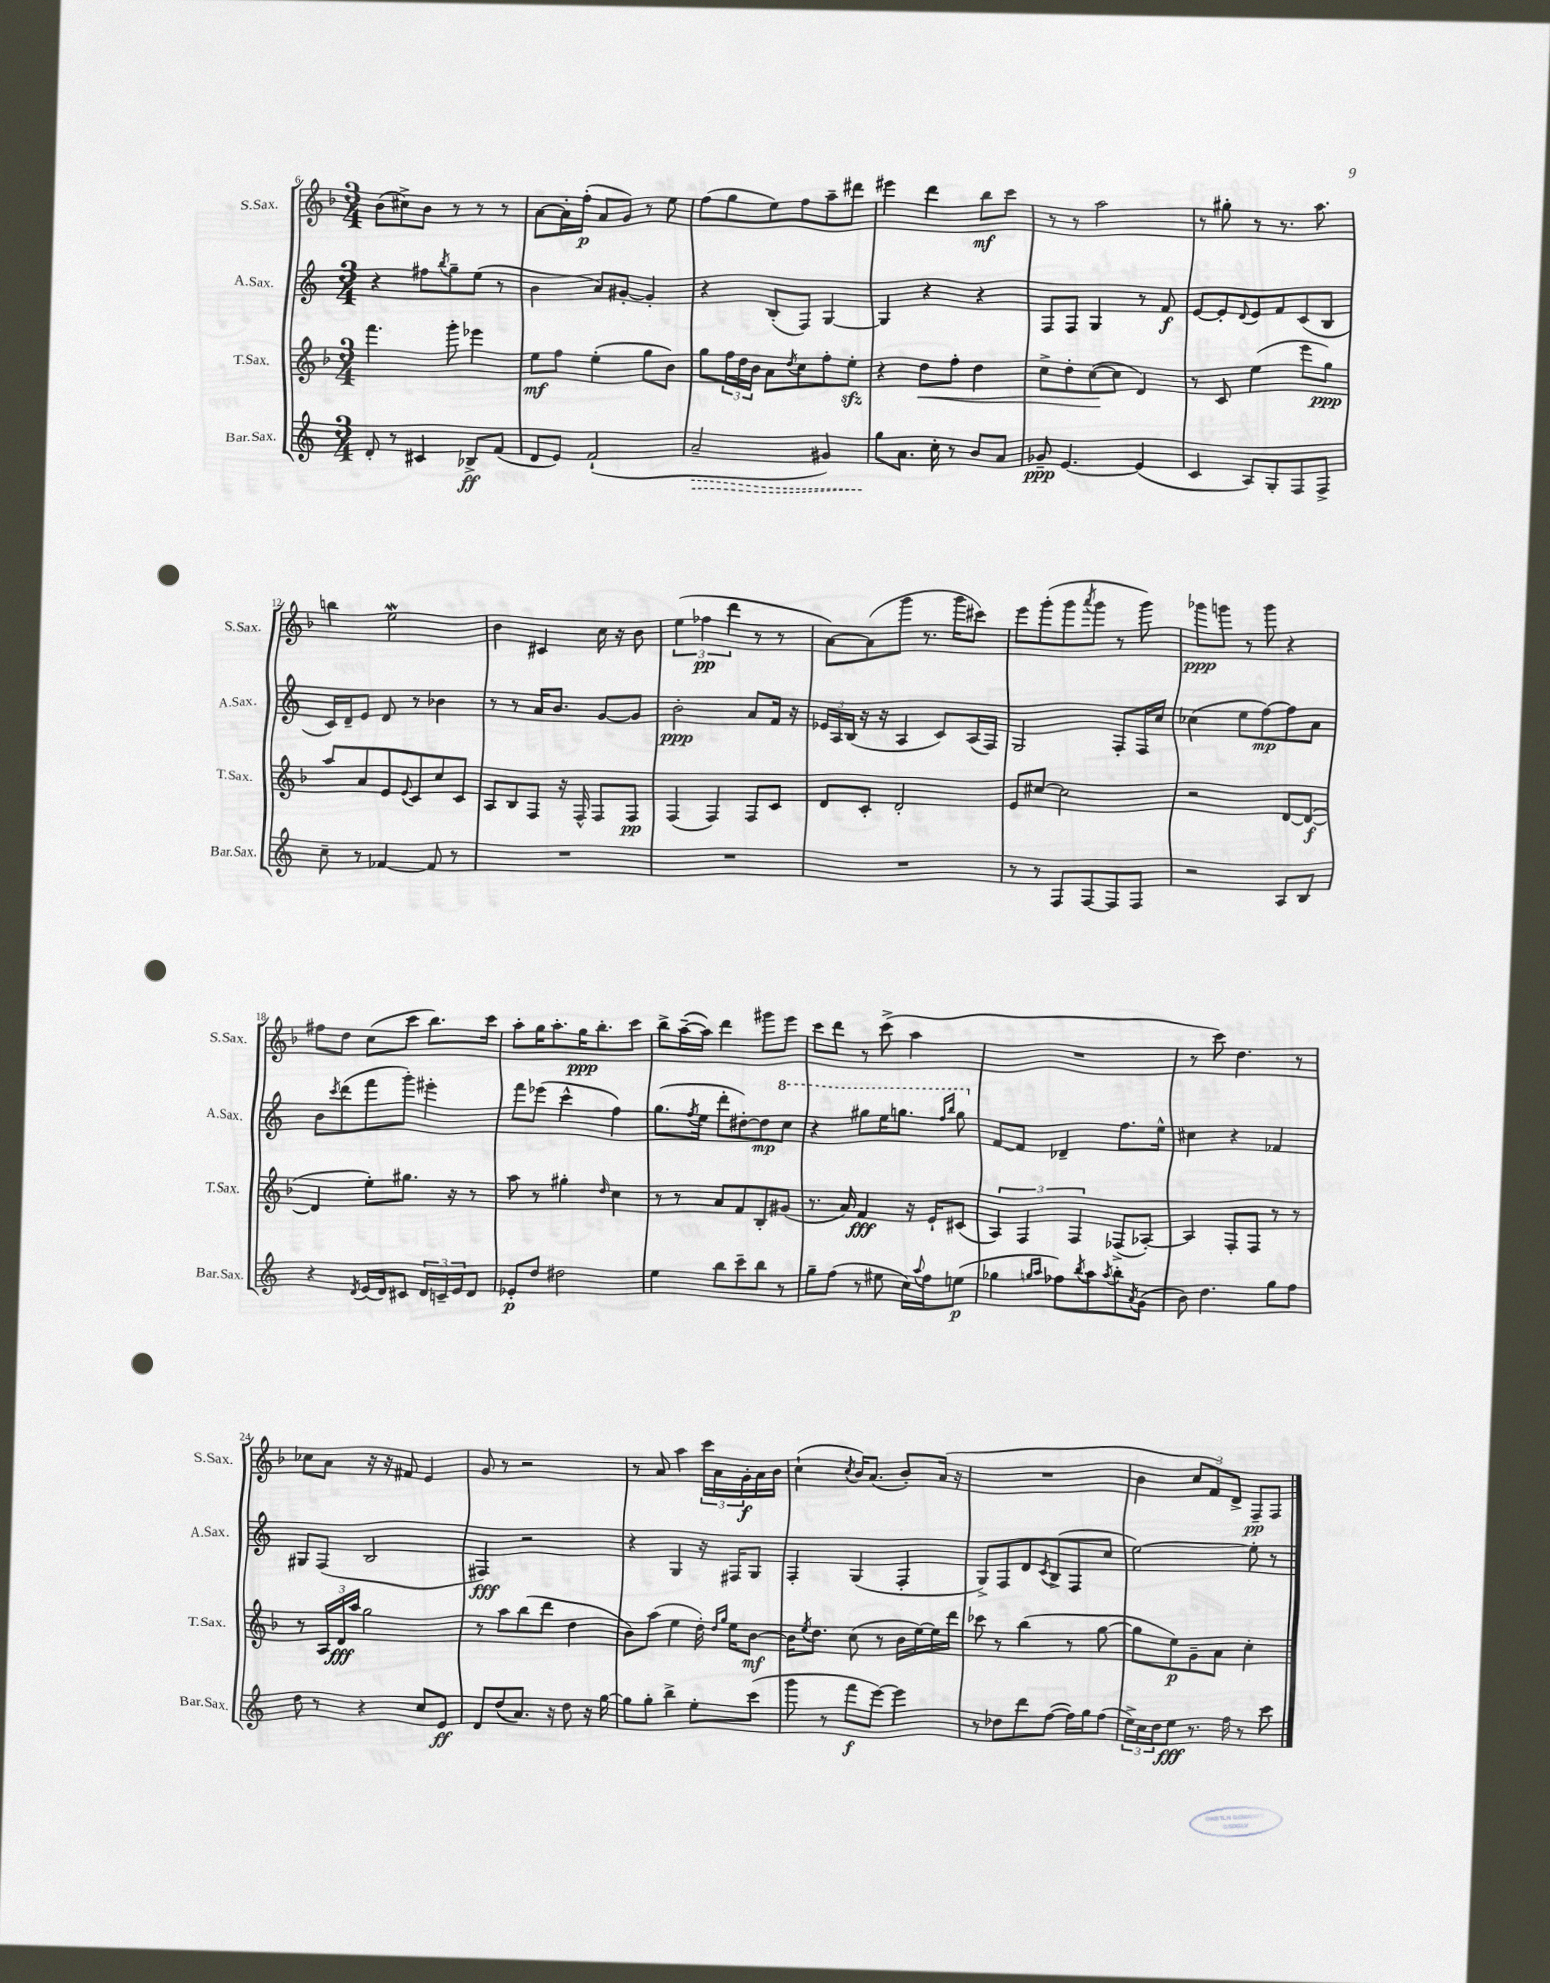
<<
\new StaffGroup <<
\new Staff = "s0" \with { instrumentName = "S.Sax." shortInstrumentName = "S.Sax." } {
    \clef treble \key f \major \numericTimeSignature \time 3/4
    bes'8( cis''8->) bes'8 r8 r8 r8 |
    a'8~ a'16-. f''16-.\p( a'8 g'8) r8 e''8 |
    f''8( g''8 e''8) f''8 a''8-- dis'''8 |
    eis'''4 d'''4 bes''8\mf c'''8 |
    r8 r8 a''2 |
    r8 gis''8-. r8 r8. a''8. |
    b''4 e''2\mordent |
    bes'4 cis'4 c''16 r16 bes'8 |
    \tuplet 3/2 { e''4( fes''4\pp d'''4 } r8 r8 |
    a'8~) a'8( g'''8 r8. g'''16 cis'''8) |
    e'''8 g'''8-.( g'''8 \acciaccatura { a'''8 } g'''8 r8 g'''8) |
    ges'''8\ppp g'''8 r8 g'''8 r4 |
    fis''8 d''8 c''8( c'''8 bes''8.) c'''16 |
    a''8-. g''16 a''8.-. g''16\ppp bes''8.-. c'''8 |
    bes''8-> a''16~--( a''16) d'''4 gis'''8 e'''8 |
    c'''8 d'''8 r8 c'''8->( a''4 |
    R2. |
    r8 c'''8) d''4. r8 |
    ces''8 a'8 r16 r16 fis'8 e'4 |
    g'8 r8 r2 |
    r8 a'8 a''4 \tuplet 3/2 { c'''16 a'16 g'16-.\f } a'16 bes'16 |
    c''4-!( \acciaccatura { c''8 } bes'16) a'8.( bes'8-.) a'16( r16 |
    R2. |
    bes'4 \tuplet 3/2 { c''8 f'8) d'8-> } f8--\pp f8 \bar "|." |
}
\new Staff = "s1" \with { instrumentName = "A.Sax." shortInstrumentName = "A.Sax." } {
    \clef treble \key c \major \numericTimeSignature \time 3/4
    r4 fis''8 \acciaccatura { b''8 } g''8-- e''8( r8 |
    b'4 a'8) gis'8~-. gis'4-. |
    r4 b8-.( f8) g4~ |
    g4 r4 r4 |
    f8 f8 g4 r8 f'8\f |
    e'8~ e'8-. \appoggiatura { d'8 } e'8 f'8 c'8( b8 |
    c'16) d'16-- e'8 d'8 r8 bes'4 |
    r8 r8 a'16 b'8. g'8~ g'8 |
    b'2-.\ppp a'8 f'16 r16 |
    \tuplet 3/2 { ees'16 a16 b16( } r16 r16 a4 c'8) a16( f16) |
    g2 f8-. f16 c''16 |
    ces''4( e''8 f''8~\mp) f''8 a'8 |
    b'8 \acciaccatura { c'''8 } d'''8( f'''8 g'''8-.) eis'''4-. |
    f'''8 ees'''8( c'''4-^ f''4) |
    g''8.( \acciaccatura { f''8 } e''16 d'''8-. dis''8~-.) dis''8\mp \ottava #1 c'''8 |
    r4 gis'''8 e'''16 g'''8. \grace { f'''16 b'''16 } g'''8 \ottava #0 |
    f'8~ f'8 des'4-- f''8. e''16-^ |
    cis''4 r4 fes'4 |
    gis8 f8( b2 |
    fis4\fff) r2 |
    r4 g4 r16 fis16 g8 |
    f4-. g4( f4-. |
    g8->) f8 d'8 \acciaccatura { c'8 } b8->( f8 c''8 |
    e''2~) e''8-. r8 \bar "|." |
}
\new Staff = "s2" \with { instrumentName = "T.Sax." shortInstrumentName = "T.Sax." } {
    \clef treble \key f \major \numericTimeSignature \time 3/4
    f'''4. g'''8-. ees'''4 |
    e''8\mf f''8 e''4-.( g''8 bes'8) |
    g''8 \tuplet 3/2 { f''16 d''16 bes'16 } a'8 \acciaccatura { d''8 } c''8 f''8-. e''8-.\sfz |
    r4 d''8\< f''8-. d''4 |
    c''8-> d''8-. c''8~\!( c''8 d'4) |
    r8 c'8 e''4( e'''8 g''8\ppp) |
    a''8 a'8 e'8 \appoggiatura { e'8 } c'8 c''8 c'8 |
    a8 bes8 f8 r16 f16-^ f8 f8\pp |
    f4( f4) f8 c'8 |
    d'8 c'8-. d'2-. |
    e'8 cis''8~ cis''2 |
    r2 d'8~ d'8~\f( |
    d'4 e''8-.) gis''8. r16 r8 |
    a''8 r8 gis''4-. \grace { d''16 } c''4 |
    r8 r8 a'8 f'8 bes8-. gis'8( |
    r8. a'16) f'4\fff r16 e'16-! cis'8( |
    \tuplet 3/2 { a4) f4 f4 } fes8->( aes8~-.) |
    aes4 f8-. f8 r8 r8 |
    r8 \tuplet 3/2 { a16 d'16\fff a''16 } g''2 |
    r8 a''8 bes''8( d'''8 d''4 |
    bes'8) a''8( e''4 d''16-.) \grace { d''16 g''16 } e''16 bes'8~\mf |
    bes'16 \acciaccatura { e''8 } d''8. c''8( r8 bes'16 e''16~) e''16 d'''16 |
    ces'''8 r8 bes''4( r8 g''8~ |
    g''8 e''8\p) g'8-- a'8 c''4-. \bar "|." |
}
\new Staff = "s3" \with { instrumentName = "Bar.Sax." shortInstrumentName = "Bar.Sax." } {
    \clef treble \key c \major \numericTimeSignature \time 3/4
    d'8-. r8 cis'4 bes8->\ff f'8( |
    d'8 e'8) f'2-!( |
    \once \override Hairpin.style = #'dashed-line a'2--\> gis'4) |
    g''8\! a'8. c''16-. r8 b'8 a'8 |
    ges'8--\ppp e'4.~ e'4( |
    c'4 a8) g8-. f8 f8-> |
    c''8-- r8 fes'4~ fes'8 r8 |
    R2. |
    R2. |
    R2. |
    r8 r8 f8 f8~ f8 f8 |
    r2 a8 b8 |
    r4 \acciaccatura { d'8 } e'16( d'16) cis'8 \tuplet 3/2 { d'16 c'16-- e'16 } d'8 |
    ees'8-.\p d''8 dis''2 |
    e''4 b''8 c'''8-- b''8 r8 |
    g''8-- f''8( r8 eis''8 c''16) \appoggiatura { a''8 } f''16 e''8\p( |
    ges''4 \grace { g''16 a''16 } fes''8) \acciaccatura { b''8 } a''8 \acciaccatura { a''8 } b''8-. \acciaccatura { a'8 } g'8( |
    b'8) d''4. g''8 f''8 |
    d''8 r8 r4 c''8 e'8\ff |
    d'8 d''8( a'8.) r16 d''8 r16 g''16~ |
    g''8 g''8-. b''4-> e''8-. c'''8( |
    g'''8 r8 f'''8\f e'''8~) e'''4 |
    r8 des''8 d'''8 f''8~( f''16) g''16 f''8( |
    \tuplet 3/2 { e''16->) c''16 d''16 } e''8\fff r8. f''16 r8 c'''8 \bar "|." |
}
>>
>>
\layout { \context { \Score currentBarNumber = #6 } }
